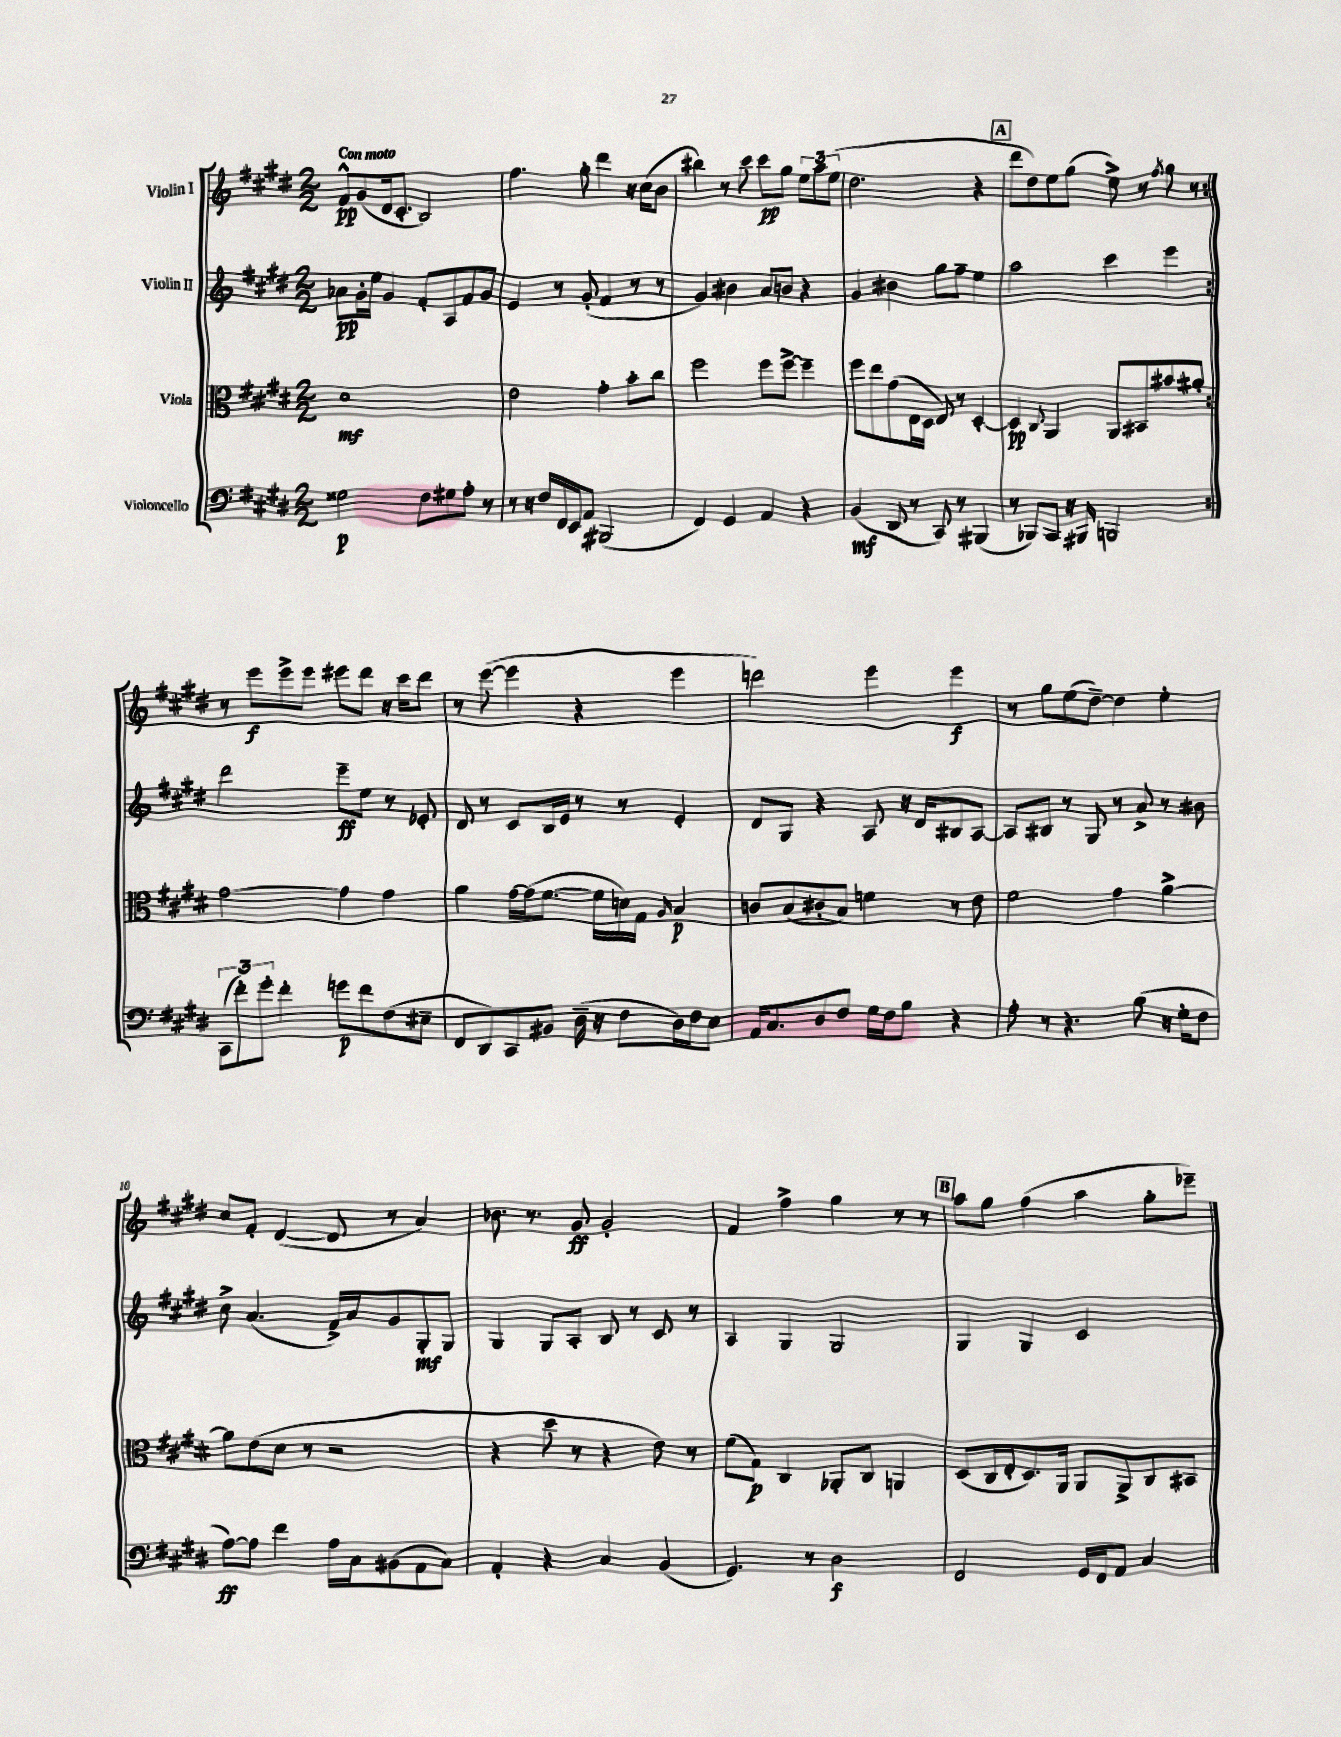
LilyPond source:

<<
\new StaffGroup <<
\new Staff = "s0" \with { instrumentName = "Violin I" } {
    \clef treble \key e \major \numericTimeSignature \time 2/2 \tempo "Con moto"
    \autoBeamOff \repeat volta 2 { fis'8[-^\pp gis'8( dis'16 cis'8.]-. b2) |
    fis''4. gis''8-. dis'''4 r16 cis''16[( b'8] |
    bis''4) r8 cis'''8 cis'''8[\pp gis''8] \tuplet 3/2 { e''8[ a''8 e''8]( } |
    dis''2. r4 |
    \mark \markup { \box "A" } dis'''8[ dis''8) e''8 gis''8]( e''8->) r8 \acciaccatura { fis''8 } gis''8 r8 | }
    r8 e'''8[\f e'''8-> e'''8] eis'''8[ dis'''8] r16 cis'''16[ dis'''8] |
    r8 e'''8~( e'''4 r4 e'''4 |
    d'''2) e'''4 e'''4\f |
    r8 gis''8[ e''8( dis''8]~--) dis''4 e''4-. |
    cis''8[ fis'8]-. dis'4~( dis'8 r8 a'4) |
    bes'8. r8. gis'8\ff gis'2-. |
    fis'4 fis''4-> gis''4 r8 r8 |
    \mark \markup { \box "B" } a''8[ gis''8] fis''4( a''4 gis''8[-. ees'''8]--) \bar "|." |
}
\new Staff = "s1" \with { instrumentName = "Violin II" } {
    \clef treble \key e \major \numericTimeSignature \time 2/2
    \autoBeamOff \repeat volta 2 { aes'8[\pp gis'16-. e''16] gis'4 fis'8[-. a8 fis'8 gis'8] |
    e'4 r8 gis'8-.( fis'4 r8 r8 |
    gis'4) bis'4 a'8[ b'8] r4 |
    gis'4 bis'4 gis''8[ fis''8]-- e''4 |
    \mark \markup { \box "A" } a''2 cis'''4 e'''4 | }
    dis'''2 e'''8[--\ff e''8] r8 ees'8-. |
    dis'8 r8 cis'8[ b16 e'16] r8 r8 e'4-. |
    dis'8[ gis8] r4 a8 r16 dis'16[ bis8 a8]~ |
    a8[ bis8] r8 gis8 r8 a'8-> r8 bis'8 |
    cis''8-> a'4.( fis'16[->) a'16 gis'8 gis8-.\mf gis8] |
    gis4 gis8[ a8]-. b8 r8 cis'8 r8 |
    a4 gis4 gis2 |
    \mark \markup { \box "B" } gis4 gis4 cis'2 \bar "|." |
}
\new Staff = "s2" \with { instrumentName = "Viola" } {
    \clef alto \key e \major \numericTimeSignature \time 2/2
    \autoBeamOff \repeat volta 2 { dis'1\mf |
    e'2 gis'4-. b'8[-. cis''8] |
    fis''2 fis''8[ fis''8]~-> fis''4-- |
    fis''8[ e''8 gis'8( e16 dis16] e8) r8 dis4~-. |
    \mark \markup { \box "A" } dis4\pp \appoggiatura { cis8 } a,4 a,8[ bis,8 bis'8 ais'8]-. | }
    gis'2~ gis'4 gis'4 |
    a'4 gis'16[~ gis'16( fis'8.]~ fis'16[ d'16) gis16] \grace { a16 } b4\p |
    c'8[ b8( cis'8-. b8]) f'4 r8 e'8 |
    fis'2 gis'4 a'4~-> |
    a'8[ e'8( dis'8] r8 r2 |
    r4 dis''8 r8 r4 e'8) r8 |
    fis'8[( gis8]\p) cis4 aes,8[-. cis8] a,4 |
    \mark \markup { \box "B" } dis8[( cis16 e16-. dis8.) a,16] a,8[ a,8-> cis8 bis,8] \bar "|." |
}
\new Staff = "s3" \with { instrumentName = "Violoncello" } {
    \clef bass \key e \major \numericTimeSignature \time 2/2
    \autoBeamOff \repeat volta 2 { gisis2\p fis8[ gis8 a8]-. r8 |
    r8 r16 fis16[ fis,16 e,16 a,8] bis,,2( |
    fis,4) gis,4 a,4 r4 |
    b,4\mf( dis,8 r8 cis,8) r8 bis,,4( |
    \mark \markup { \box "A" } r8 bes,,8[) cis,8] r16 bis,,16 b,,2 | }
    \tuplet 3/2 { cis,8[( fis'8-.) gis'8]-. } fis'4-. g'8[\p fis'8 fis8( eis8]-- |
    fis,8[ dis,8) cis,8 bis,8] dis16--( r16 fis8[ dis16) fis16 e8] |
    a,16[ cis8. dis8 fis8] gis16[ fis16 b8] r4 |
    a8-. r8 r4. b8( r16 gis16[-. fis8] |
    a8[~\ff) a8] fis'4 a16[ cis16 bis,8( a,8 cis8]) |
    a,4-. r4 cis4 b,4( |
    gis,4.) r8 dis2\f |
    \mark \markup { \box "B" } fis,2 gis,16[ fis,16 a,8] cis4 \bar "|." |
}
>>
>>
\layout { \context { \Score \override BarNumber.break-visibility = ##(#f #t #t) barNumberVisibility = #(every-nth-bar-number-visible 5) } }
